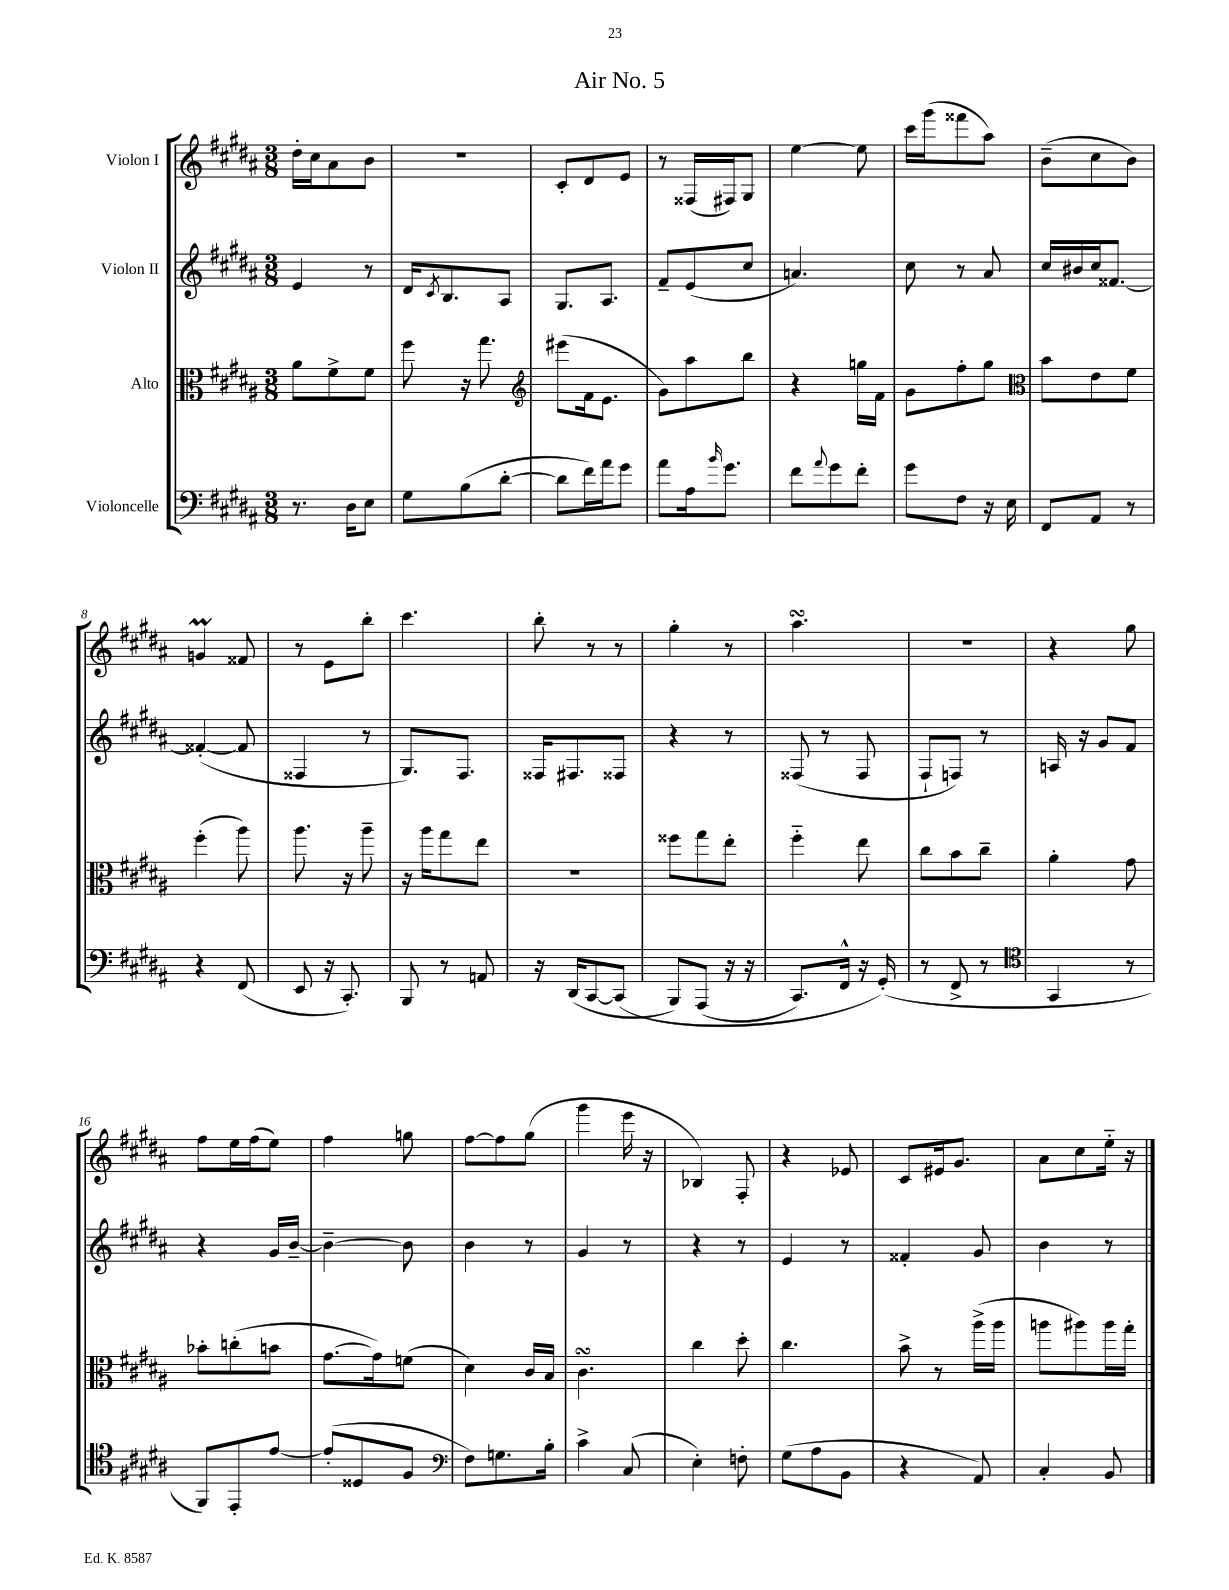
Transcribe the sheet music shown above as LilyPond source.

\header { title = "Air No. 5" }
<<
\new StaffGroup <<
\new Staff = "s0" \with { instrumentName = "Violon I" } {
    \clef treble \key b \major \numericTimeSignature \time 3/8
    dis''16-. cis''16 ais'8 b'8 |
    R4. |
    cis'8-. dis'8 e'8 |
    r8 fisis16( fis16) gis8 |
    e''4~ e''8 |
    cis'''16 gis'''16( fisis'''8 ais''8) |
    b'8--( cis''8 b'8) |
    g'4\prall fisis'8 |
    r8 e'8 b''8-. |
    cis'''4. |
    b''8-. r8 r8 |
    gis''4-. r8 |
    ais''4.\turn |
    R4. |
    r4 gis''8 |
    fis''8 e''16 fis''16( e''8) |
    fis''4 g''8 |
    fis''8~ fis''8 gis''8( |
    gis'''4 e'''16 r16 |
    bes4) fis8-. |
    r4 ees'8 |
    cis'8 eis'16 gis'8. |
    ais'8 cis''8 e''16-_ r16 \bar "|." |
}
\new Staff = "s1" \with { instrumentName = "Violon II" } {
    \clef treble \key b \major \numericTimeSignature \time 3/8
    e'4 r8 |
    dis'16 \acciaccatura { cis'8 } b8. ais8 |
    gis8. ais8. |
    fis'8-- e'8( cis''8 |
    a'4.) |
    cis''8 r8 ais'8 |
    cis''16 bis'16 cis''16 fisis'8.~ |
    fisis'4~-.( fisis'8 |
    fisis4 r8 |
    gis8.) fis8. |
    fisis16 fis8. fisis8 |
    r4 r8 |
    fisis8( r8 fisis8 |
    fis8-! f8) r8 |
    a16 r16 gis'8 fis'8 |
    r4 gis'16 b'16~-- |
    b'4~-- b'8 |
    b'4 r8 |
    gis'4 r8 |
    r4 r8 |
    e'4 r8 |
    fisis'4-. gis'8 |
    b'4 r8 \bar "|." |
}
\new Staff = "s2" \with { instrumentName = "Alto" } {
    \clef alto \key b \major \numericTimeSignature \time 3/8
    ais'8 fis'8-> fis'8 |
    fis''8 r16 gis''8. |
    \clef treble eis'''8( fis'16 e'8. |
    gis'8) ais''8 b''8 |
    r4 g''16 fis'16 |
    gis'8 fis''8-. gis''8 |
    \clef alto b'8 e'8 fis'8 |
    fis''4-.( ais''8) |
    ais''8. r16 ais''8-- |
    r16 ais''16 gis''8 e''8 |
    R4. |
    fisis''8 gis''8 e''8-. |
    fis''4-_ e''8 |
    cis''8 b'8 cis''8-- |
    ais'4-. gis'8 |
    bes'8-. c''8-.( b'8 |
    gis'8.~ gis'16) f'8( |
    dis'4) cis'16 b16 |
    cis'4.\turn |
    cis''4 dis''8-. |
    cis''4. |
    b'8-> r8 ais''16->( ais''16 |
    a''8 ais''8) ais''16 gis''16-. \bar "|." |
}
\new Staff = "s3" \with { instrumentName = "Violoncelle" } {
    \clef bass \key b \major \numericTimeSignature \time 3/8
    r8. dis16 e8 |
    gis8 b8( dis'8~-. |
    dis'8 fis'16) ais'16 gis'8 |
    ais'8 ais16 \grace { b'16 } gis'8. |
    fis'8 \appoggiatura { ais'8 } gis'8 fis'8-. |
    gis'8 fis8 r16 e16 |
    fis,8 ais,8 r8 |
    r4 fis,8( |
    e,8 r16 cis,8.-.) |
    b,,8 r8 a,8 |
    r16 dis,16( cis,8~ cis,8\( |
    b,,8) ais,,8( r16 r16 |
    cis,8.) fis,16-^ r16 gis,16-.(\) |
    r8 fis,8-> r8 |
    \clef tenor gis,4 r8 |
    fis,8) e,8-. e'8~ |
    e'8-.( disis8 fis8 |
    \clef bass fis8) g8. b16-. |
    cis'4-> cis8( |
    e4-.) f8-. |
    gis8( ais8 b,8 |
    r4 ais,8) |
    cis4-. b,8 \bar "|." |
}
>>
>>
